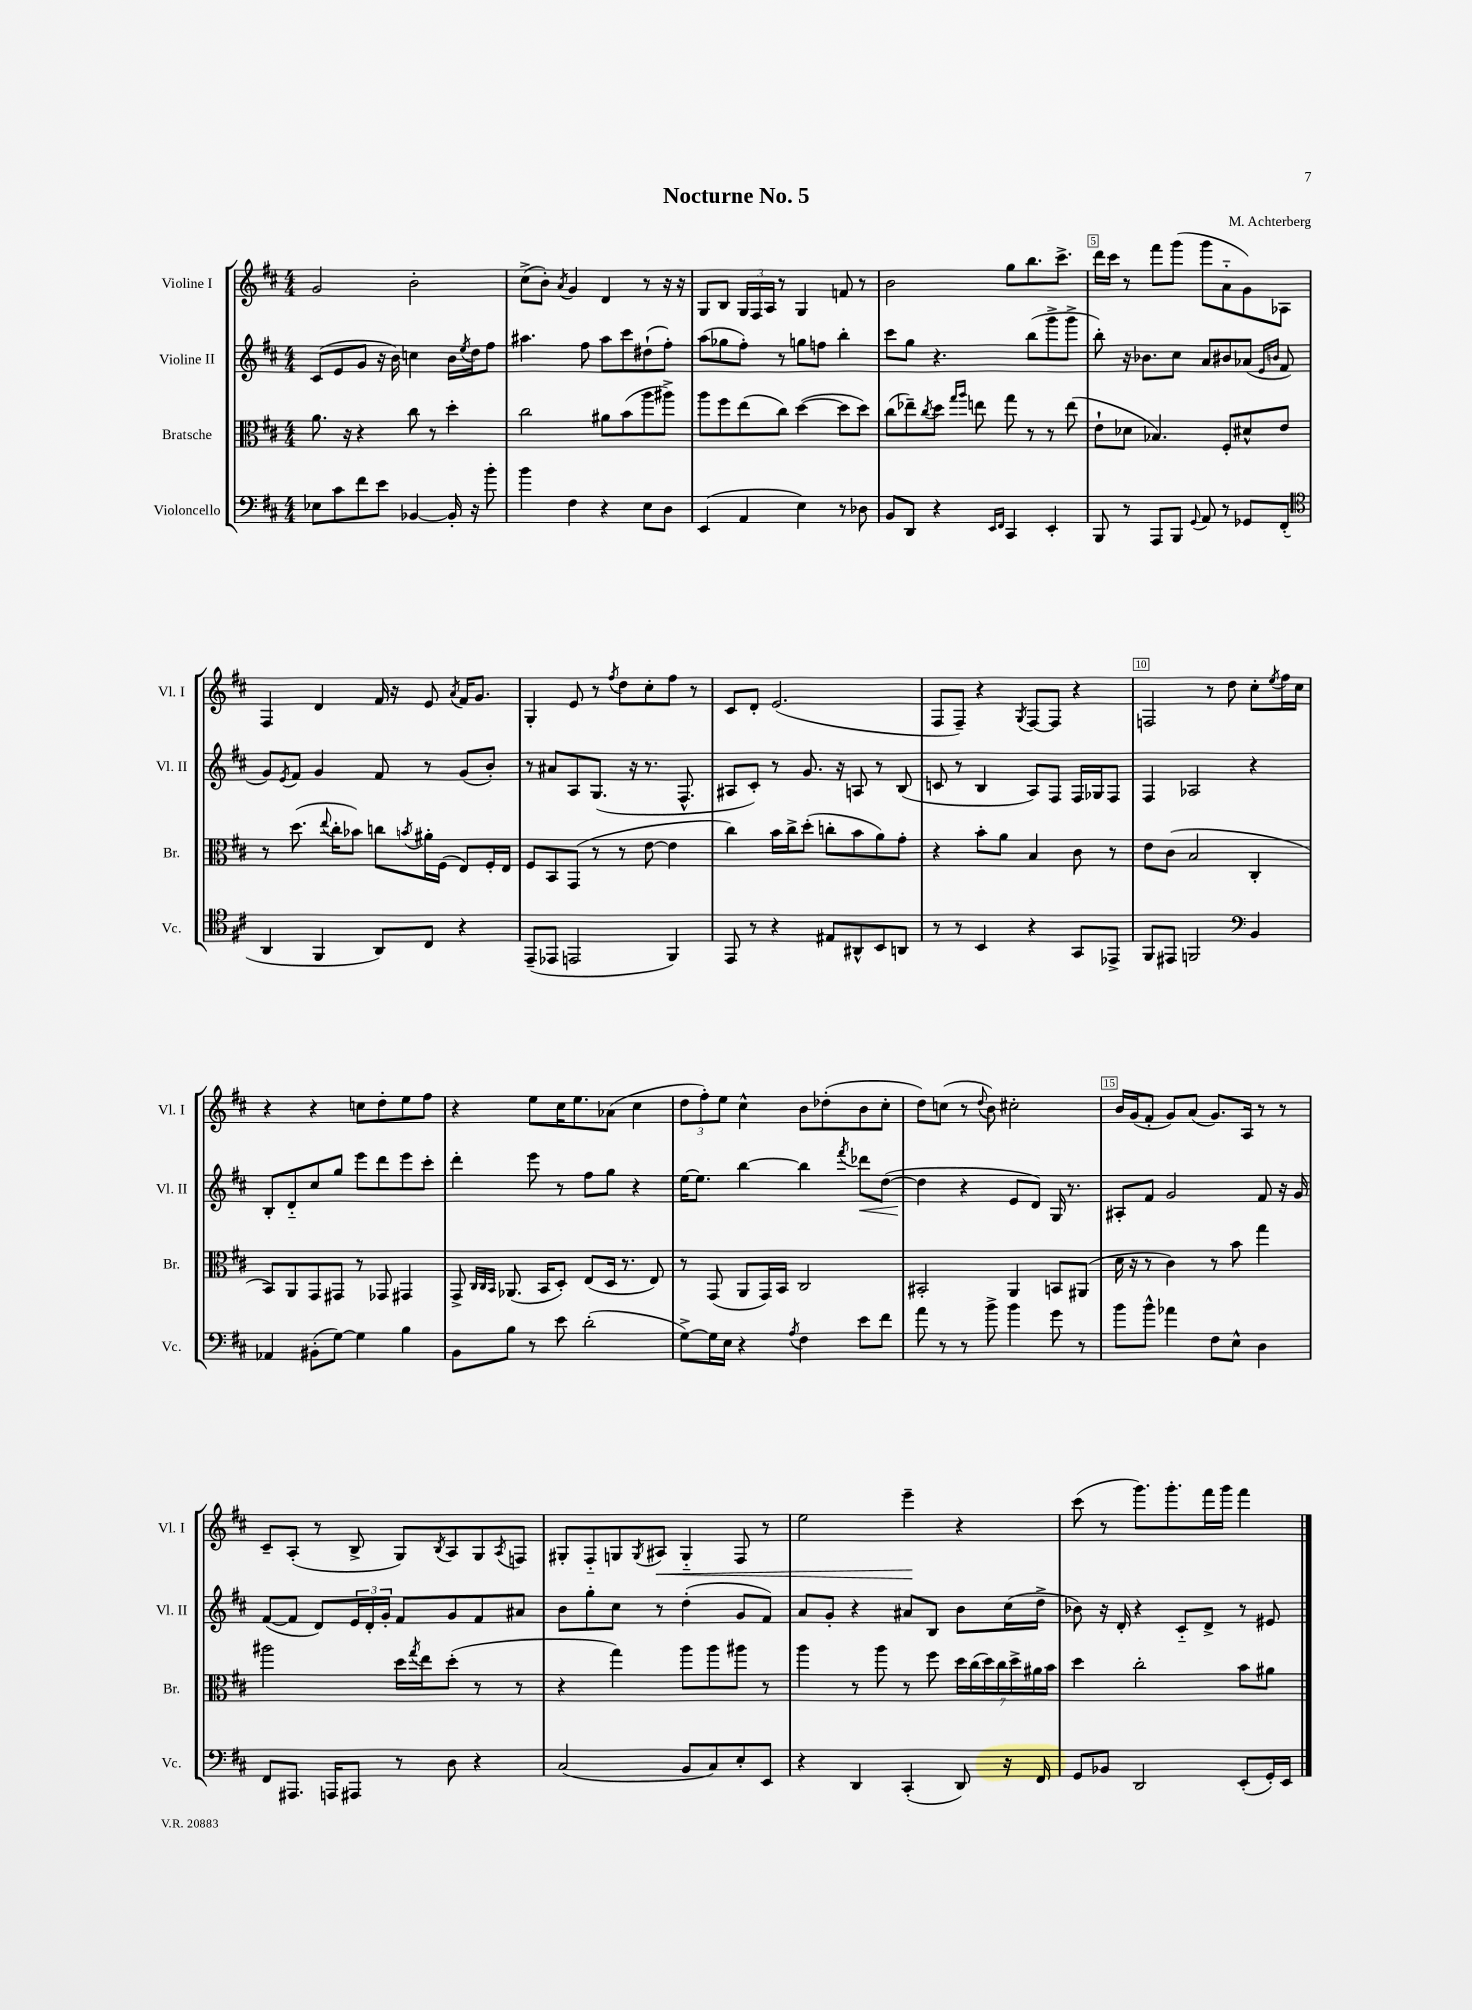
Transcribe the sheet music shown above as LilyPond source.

\header { title = "Nocturne No. 5" composer = "M. Achterberg" }
<<
\new StaffGroup <<
\new Staff = "s0" \with { instrumentName = "Violine I" shortInstrumentName = "Vl. I" } {
    \clef treble \key d \major \numericTimeSignature \time 4/4
    g'2 b'2-. |
    cis''8->( b'8-.) \acciaccatura { a'8 } g'4 d'4 r8 r16 r16 |
    g8 b8 \tuplet 3/2 { g16 fis16 a16 } r8 g4 f'8 r8 |
    b'2 g''8 b''8. cis'''8.-> |
    d'''16 cis'''16 r8 fis'''8 g'''8( g'''8 a'8-_ g'8) aes8 |
    fis4 d'4 fis'16 r16 e'8 \acciaccatura { a'8 } fis'16 g'8. |
    g4-. e'8 r8 \acciaccatura { fis''8 } d''8 cis''8-. fis''8 r8 |
    cis'8 d'8-. e'2.( |
    fis8 fis8--) r4 \acciaccatura { g8 } fis8~ fis8 r4 |
    f2 r8 d''8 cis''8-. \acciaccatura { e''8 } fis''16 cis''16 |
    r4 r4 c''8 d''8-. e''8 fis''8 |
    r4 e''8 cis''16 e''8. aes'8( cis''4 |
    \tuplet 3/2 { d''8 fis''8-.) e''8 } cis''4-^ b'8 des''8-.( b'8 cis''8-. |
    d''8) c''8( r8 \appoggiatura { d''8 } b'8) cis''2-. |
    b'16 g'16( fis'8-. g'8) a'8( g'8.) a16 r8 r8 |
    cis'8-- a8-.( r8 b8-> g8) \acciaccatura { b8 } a8 g8 \acciaccatura { a8 } f8 |
    gis8-. fis8-_ g8 \acciaccatura { g8 } ais8\< g4-_ fis8 r8 |
    e''2 e'''4--\! r4 |
    cis'''8( r8 g'''8.) g'''8.-. fis'''16 g'''16 fis'''4 \bar "|." |
}
\new Staff = "s1" \with { instrumentName = "Violine II" shortInstrumentName = "Vl. II" } {
    \clef treble \key d \major \numericTimeSignature \time 4/4
    cis'8( e'8 g'8 r16 b'16) c''4 b'16 \acciaccatura { e''8 } d''16 fis''8 |
    ais''4. fis''8 ais''8 cis'''8 dis''8-!( fis''8-.) |
    a''8( ges''8 fis''8-.) r8 g''8 f''8 b''4-. |
    cis'''8 g''8 r4. b''8( g'''8-> g'''8-> |
    b''8-.) r16 bes'8. cis''8 a'8 bis'8 aes'8( \grace { e'16 b'16 } fis'8 |
    g'8) \acciaccatura { e'8 } fis'8 g'4 fis'8 r8 g'8( b'8-.) |
    r8 ais'8 a8 g8.( r16 r8. fis8.-^ |
    ais8 cis'8-.) r8 g'8. r16 a8 r8 b8( |
    c'8 r8 b4 a8) fis8 fis16 ges16 fis8 |
    fis4 aes2 r4 |
    b8-. d'8-_ cis''8 g''8 e'''8 d'''8 e'''8 cis'''8-. |
    d'''4-. e'''8 r8 fis''8 g''8 r4 |
    e''16~ e''8. b''4~ b''4 \acciaccatura { fis'''8 } des'''8\< d''8~( |
    d''4\! r4 e'8 d'8) g16 r8. |
    ais8-. fis'8 g'2 fis'8 r16 g'16 |
    fis'8~( fis'8 d'8) \tuplet 3/2 { e'16 d'16-. g'16-. } fis'8 g'8 fis'8 ais'8 |
    b'8 g''8-. cis''8 r8 d''4-.( g'8 fis'8) |
    a'8 g'8-. r4 ais'8 b8 b'8 cis''16( d''16-> |
    bes'8) r16 d'16-. r4 cis'8-_ d'8-> r8 eis'8 \bar "|." |
}
\new Staff = "s2" \with { instrumentName = "Bratsche" shortInstrumentName = "Br." } {
    \clef alto \key d \major \numericTimeSignature \time 4/4
    a'8. r16 r4 cis''8 r8 d''4-. |
    cis''2 ais'8 b'8( a''8 ais''8->) |
    a''8 fis''8 e''8( cis''8) d''4~( d''8 d''8) |
    cis''8( ees''8--) \acciaccatura { cis''8 } d''8 \grace { g''16 a''16 } e''8 g''8 r8 r8 e''8( |
    e'8-! des'8 bes4.) fis8-. dis'8-^ e'8 |
    r8 d''8.( \appoggiatura { e''8 } cis''16-. bes'8) c''8 \acciaccatura { b'8 } ais'16-. fis16( e8) fis16-. e16 |
    fis8 b,8 g,8( r8 r8 e'8~ e'4 |
    cis''4) b'16 cis''16-> d''8-.( c''8-. b'8 a'8) g'8-. |
    r4 b'8-. a'8 b4 cis'8 r8 |
    e'8 cis'8( b2 cis4-. |
    b,8) a,8 g,8 gis,8 r8 ges,8 gis,4 |
    g,8-> \grace { cis32 cis32 b,32 } aes,8.( b,16 d8-.) e8( d16 r8. e8) |
    r8 g,8( a,8 g,16) b,16 cis2 |
    bis,2-. a,4 b,8 ais,8( |
    d'16 r16 r8 cis'4) r8 b'8 g''4 |
    ais''2 d''16 \acciaccatura { g''8 } e''16 d''8-.( r8 r8 |
    r4 g''4) a''8 a''8 ais''8 r8 |
    a''4 r8 a''8 r8 fis''8 \tuplet 7/4 { d''16 cis''16( d''16) cis''16 d''16-> ais'16 b'16 } |
    d''4 cis''2-. b'8 ais'8 \bar "|." |
}
\new Staff = "s3" \with { instrumentName = "Violoncello" shortInstrumentName = "Vc." } {
    \clef bass \key d \major \numericTimeSignature \time 4/4
    ees8 cis'8 fis'8 e'8 bes,4~ bes,16-. r16 b'8-. |
    b'4 fis4 r4 e8 d8 |
    e,4( a,4 e4) r8 des8 |
    b,8 d,8 r4 \grace { e,16 fis,16 } cis,4 e,4-. |
    b,,8 r8 a,,8 b,,8 \appoggiatura { g,8 } a,8 r8 ges,8 fis,8-.( |
    \clef tenor a,4 fis,4 a,8) cis8 r4 |
    e,8--( ees,8 e,2 fis,4) |
    e,8 r8 r4 eis8 ais,8-^ b,8 a,8 |
    r8 r8 b,4 r4 g,8 ees,8-> |
    fis,8 eis,8 f,2 \clef bass b,4 |
    aes,4 bis,8-.( g8~) g4 b4 |
    b,8 b8 r8 e'8 d'2-.( |
    g8~->) g16 e16 r4 \acciaccatura { a8 } fis4 e'8 fis'8 |
    a'8 r8 r8 b'8-> b'4 g'8 r8 |
    b'8 b'8-^ aes'4 fis8 e8-^ d4 |
    fis,8 ais,,8. a,,16 ais,,8 r8 d8 r4 |
    cis2( b,8 cis8) e8-. e,8 |
    r4 d,4 cis,4-.( d,8) r16 fis,16 |
    g,8 bes,8 d,2 e,8-.( g,16-.) e,16 \bar "|." |
}
>>
>>
\layout { \context { \Score \override BarNumber.break-visibility = ##(#f #t #t) barNumberVisibility = #(every-nth-bar-number-visible 5) \override BarNumber.stencil = #(make-stencil-boxer 0.1 0.3 ly:text-interface::print) } }
